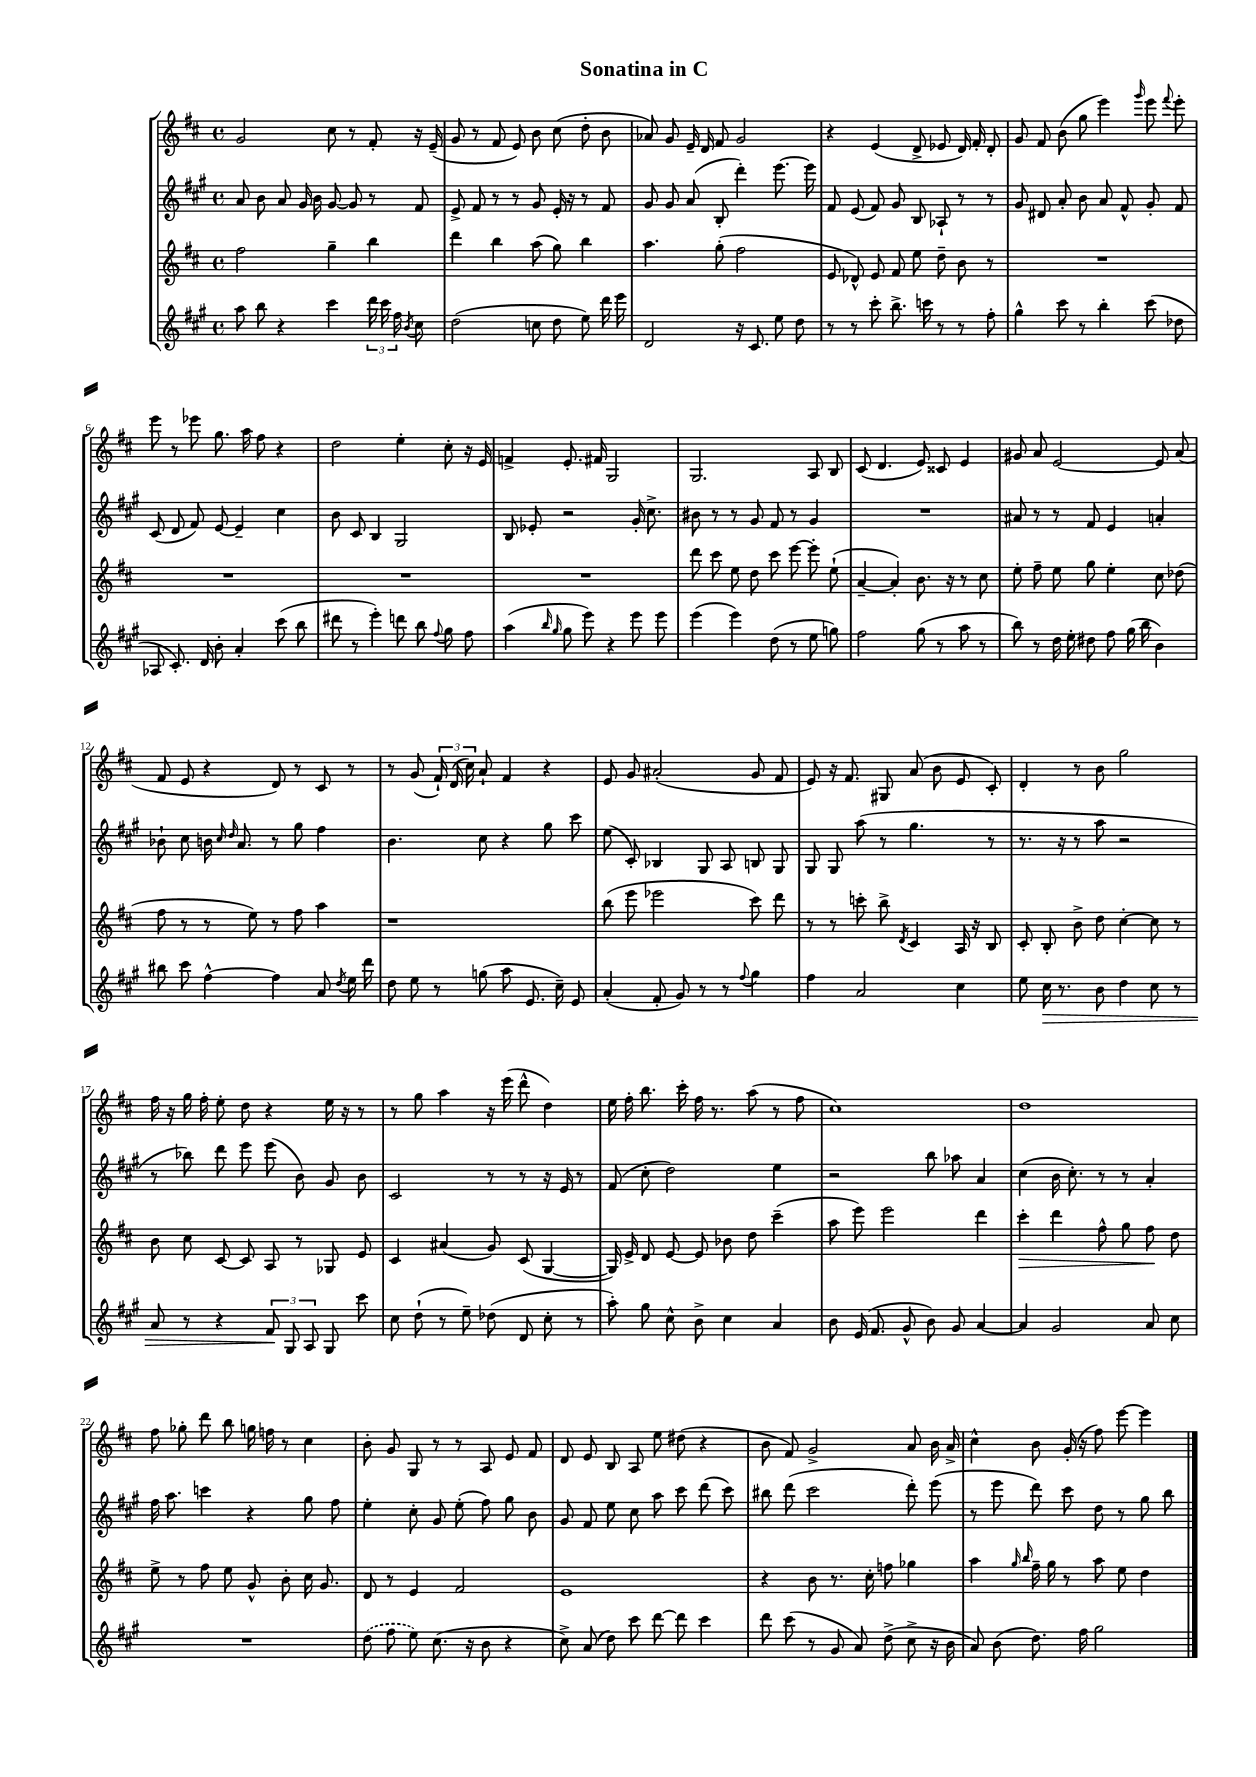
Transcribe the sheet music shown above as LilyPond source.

\header { title = "Sonatina in C" }
<<
\new StaffGroup <<
\new Staff = "s0" {
    \clef treble \key d \major \defaultTimeSignature \time 4/4
    \autoBeamOff g'2 cis''8 r8 fis'8-. r16 e'16--( |
    g'8 r8 fis'8 e'8) b'8 cis''8( d''8-. b'8 |
    aes'8) g'8 e'16-- d'16 fis'8 g'2 |
    r4 e'4( d'8-> ees'8 d'16) fis'16-. d'8-. |
    g'8 fis'8 b'8( g''8 e'''4) \grace { g'''16 } e'''8 \appoggiatura { fis'''8 } e'''8-. |
    e'''8 r8 ees'''8 g''8. a''16 fis''8 r4 |
    d''2 e''4-. cis''8-. r16 e'16 |
    f'4-> e'8.-. fis'16 g2 |
    g2. a8 b8 |
    cis'8( d'4. e'8) cisis'8 e'4 |
    gis'8 a'8 e'2~ e'8 a'8( |
    fis'8 e'8 r4 d'8) r8 cis'8 r8 |
    r8 g'8( \tuplet 3/2 { fis'16-!) d'16( cis''16) } a'8-! fis'4 r4 |
    e'8 g'8 ais'2-.( g'8 fis'8 |
    e'8) r16 fis'8. gis8 a'8( b'8 e'8 cis'8-.) |
    d'4-. r8 b'8 g''2 |
    fis''16 r16 g''16 fis''16-. e''8-. d''8 r4 e''16 r16 r8 |
    r8 g''8 a''4 r16 e'''16( d'''8-^ d''4) |
    e''16 fis''16-. b''8. cis'''16-. fis''16 r8. a''8( r8 fis''8 |
    cis''1) |
    d''1 |
    fis''8 ges''8-. d'''8 b''8 g''16 f''16 r8 cis''4 |
    b'8-. g'8 g8 r8 r8 a8 e'8 fis'8 |
    d'8 e'8 b8 a8 e''8 dis''8( r4 |
    b'8 fis'8) g'2-> a'8 b'16 a'16-> |
    cis''4-^ b'8 g'16-.( r16 fis''8) e'''8~ e'''4 \bar "|." |
}
\new Staff = "s1" {
    \clef treble \key a \major \defaultTimeSignature \time 4/4
    \autoBeamOff a'8 b'8 a'8 gis'16 b'16 gis'8~ gis'8 r8 fis'8 |
    e'8-> fis'8 r8 r8 gis'8 e'16-. r16 r8 fis'8 |
    gis'8 gis'8 a'8( b8-. d'''4-.) e'''8.~ e'''16 |
    fis'8 e'8( fis'8) gis'8 b8 aes8-! r8 r8 |
    gis'8 dis'8 a'8-. b'8 a'8 fis'8-^ gis'8-. fis'8 |
    cis'8( d'8 fis'8) e'8~ e'4-- cis''4 |
    b'8 cis'8 b4 gis2 |
    b8 ees'8-. r2 gis'16-. cis''8.-> |
    bis'8 r8 r8 gis'8 fis'8 r8 gis'4 |
    R1 |
    ais'8 r8 r8 fis'8 e'4 a'4-. |
    bes'8-! cis''8 b'16 \grace { cis''16 d''16 } a'8. r8 gis''8 fis''4 |
    b'4. cis''8 r4 gis''8 cis'''8 |
    e''8( cis'8-.) bes4 gis8 a8 b8 gis8 |
    gis8 gis8 a''8( r8 gis''4. r8 |
    r8. r16 r8 a''8 r2 |
    r8 bes''8) d'''8 e'''8 e'''8( b'8) gis'8 b'8 |
    cis'2 r8 r8 r16 e'16 r8 |
    fis'8( cis''8-. d''2) e''4 |
    r2 b''8 aes''8 a'4 |
    cis''4( b'16 cis''8.-.) r8 r8 a'4-. |
    fis''16 a''8. c'''4 r4 gis''8 fis''8 |
    e''4-. cis''8-. gis'8 e''8-.( fis''8) gis''8 b'8 |
    gis'8 fis'8 e''8 cis''8 a''8 cis'''8 d'''8( cis'''8) |
    bis''8 d'''8( cis'''2 d'''8-.) e'''8( |
    r8 e'''8 d'''8) cis'''8 d''8 r8 gis''8 b''8 \bar "|." |
}
\new Staff = "s2" {
    \clef treble \key d \major \defaultTimeSignature \time 4/4
    \autoBeamOff fis''2 g''4-- b''4 |
    d'''4 b''4 a''8( g''8) b''4 |
    a''4. g''8-.( fis''2 |
    e'8 des'8-^) e'8 fis'8 e''8 d''8-- b'8 r8 |
    R1 |
    R1 |
    R1 |
    R1 |
    d'''8 cis'''8 e''8 d''8 cis'''8 e'''8~ e'''8-. e''8-!( |
    a'4~-- a'4-.) b'8. r16 r8 cis''8 |
    e''8-. fis''8-- e''8 g''8 e''4-. cis''8 des''8( |
    fis''8 r8 r8 e''8) r8 fis''8 a''4 |
    r1 |
    b''8( e'''8 ees'''2 cis'''8) d'''8 |
    r8 r8 c'''8-. b''8-> \acciaccatura { d'8 } cis'4 a16 r16 b8 |
    cis'8-. b8-. b'8-> d''8 cis''4~-. cis''8 r8 |
    b'8 cis''8 cis'8~ cis'8 a8 r8 ges8 e'8 |
    cis'4 ais'4( g'8) cis'8( g4~ |
    g16) e'16-> d'8 e'8~ e'8 bes'8 d''8 cis'''4--( |
    a''8 e'''8) e'''2 d'''4 |
    cis'''4-.\> d'''4 fis''8-^ g''8 fis''8\! d''8 |
    e''8-> r8 fis''8 e''8 g'8-^ b'8-. cis''16 g'8. |
    d'8 r8 e'4 fis'2 |
    e'1 |
    r4 b'8 r8. cis''16-. f''8 ges''4 |
    a''4 \grace { g''16 b''16 } fis''16-- g''16 r8 a''8 e''8 d''4 \bar "|." |
}
\new Staff = "s3" {
    \clef treble \key a \major \defaultTimeSignature \time 4/4
    \autoBeamOff a''8 b''8 r4 cis'''4 \tuplet 3/2 { d'''16 cis'''16 fis''16 } \acciaccatura { b'8 } cis''8 |
    d''2( c''8 d''8 e''8) d'''16 e'''16 |
    d'2 r16 cis'8. e''8 d''8 |
    r8 r8 cis'''8-. b''8.-> c'''16 r8 r8 fis''8-. |
    gis''4-^ cis'''8 r8 b''4-. cis'''8( des''8 |
    aes8 cis'8.-.) d'16 b'8-. a'4-. cis'''8( b''8 |
    dis'''8 r8 e'''4-.) d'''8 b''8 \appoggiatura { fis''8 } gis''8 fis''8 |
    a''4( \grace { b''16 gis''16 } gis''8 e'''8) r4 e'''8 e'''8 |
    e'''4( e'''4) d''8( r8 e''8 g''8) |
    fis''2 gis''8( r8 a''8 r8 |
    b''8) r8 d''16 e''16-. dis''8 fis''8 gis''16( b''16 b'4) |
    bis''8 cis'''8 fis''4~-^ fis''4 a'8 \acciaccatura { d''8 } e''16 d'''16 |
    d''8 e''8 r8 g''8( a''8 e'8. cis''16--) e'8 |
    a'4-.( fis'8-. gis'8) r8 r8 \appoggiatura { fis''8 } gis''4 |
    fis''4 a'2 cis''4 |
    e''8 cis''16\> r8. b'8 d''4 cis''8 r8 |
    a'8 r8 r4 \tuplet 3/2 { fis'8\! gis8 a8 } gis8 cis'''8 |
    cis''8 d''8-!( r8 e''8--) des''8( d'8 cis''8-. r8 |
    a''8-.) gis''8 cis''8-^ b'8-> cis''4 a'4 |
    b'8 e'16( fis'8. gis'8-^ b'8) gis'8 a'4~ |
    a'4 gis'2 a'8 cis''8 |
    R1 |
    \once \slurDashed d''8( fis''8 e''8) cis''8.( r16 b'8 r4 |
    cis''8->) a'8( d''8) cis'''8 d'''8~ d'''8 cis'''4 |
    d'''8 cis'''8( r8 gis'8 a'8) d''8->( cis''8-> r16 b'16 |
    a'8) b'8( d''8.) fis''16 gis''2 \bar "|." |
}
>>
>>
